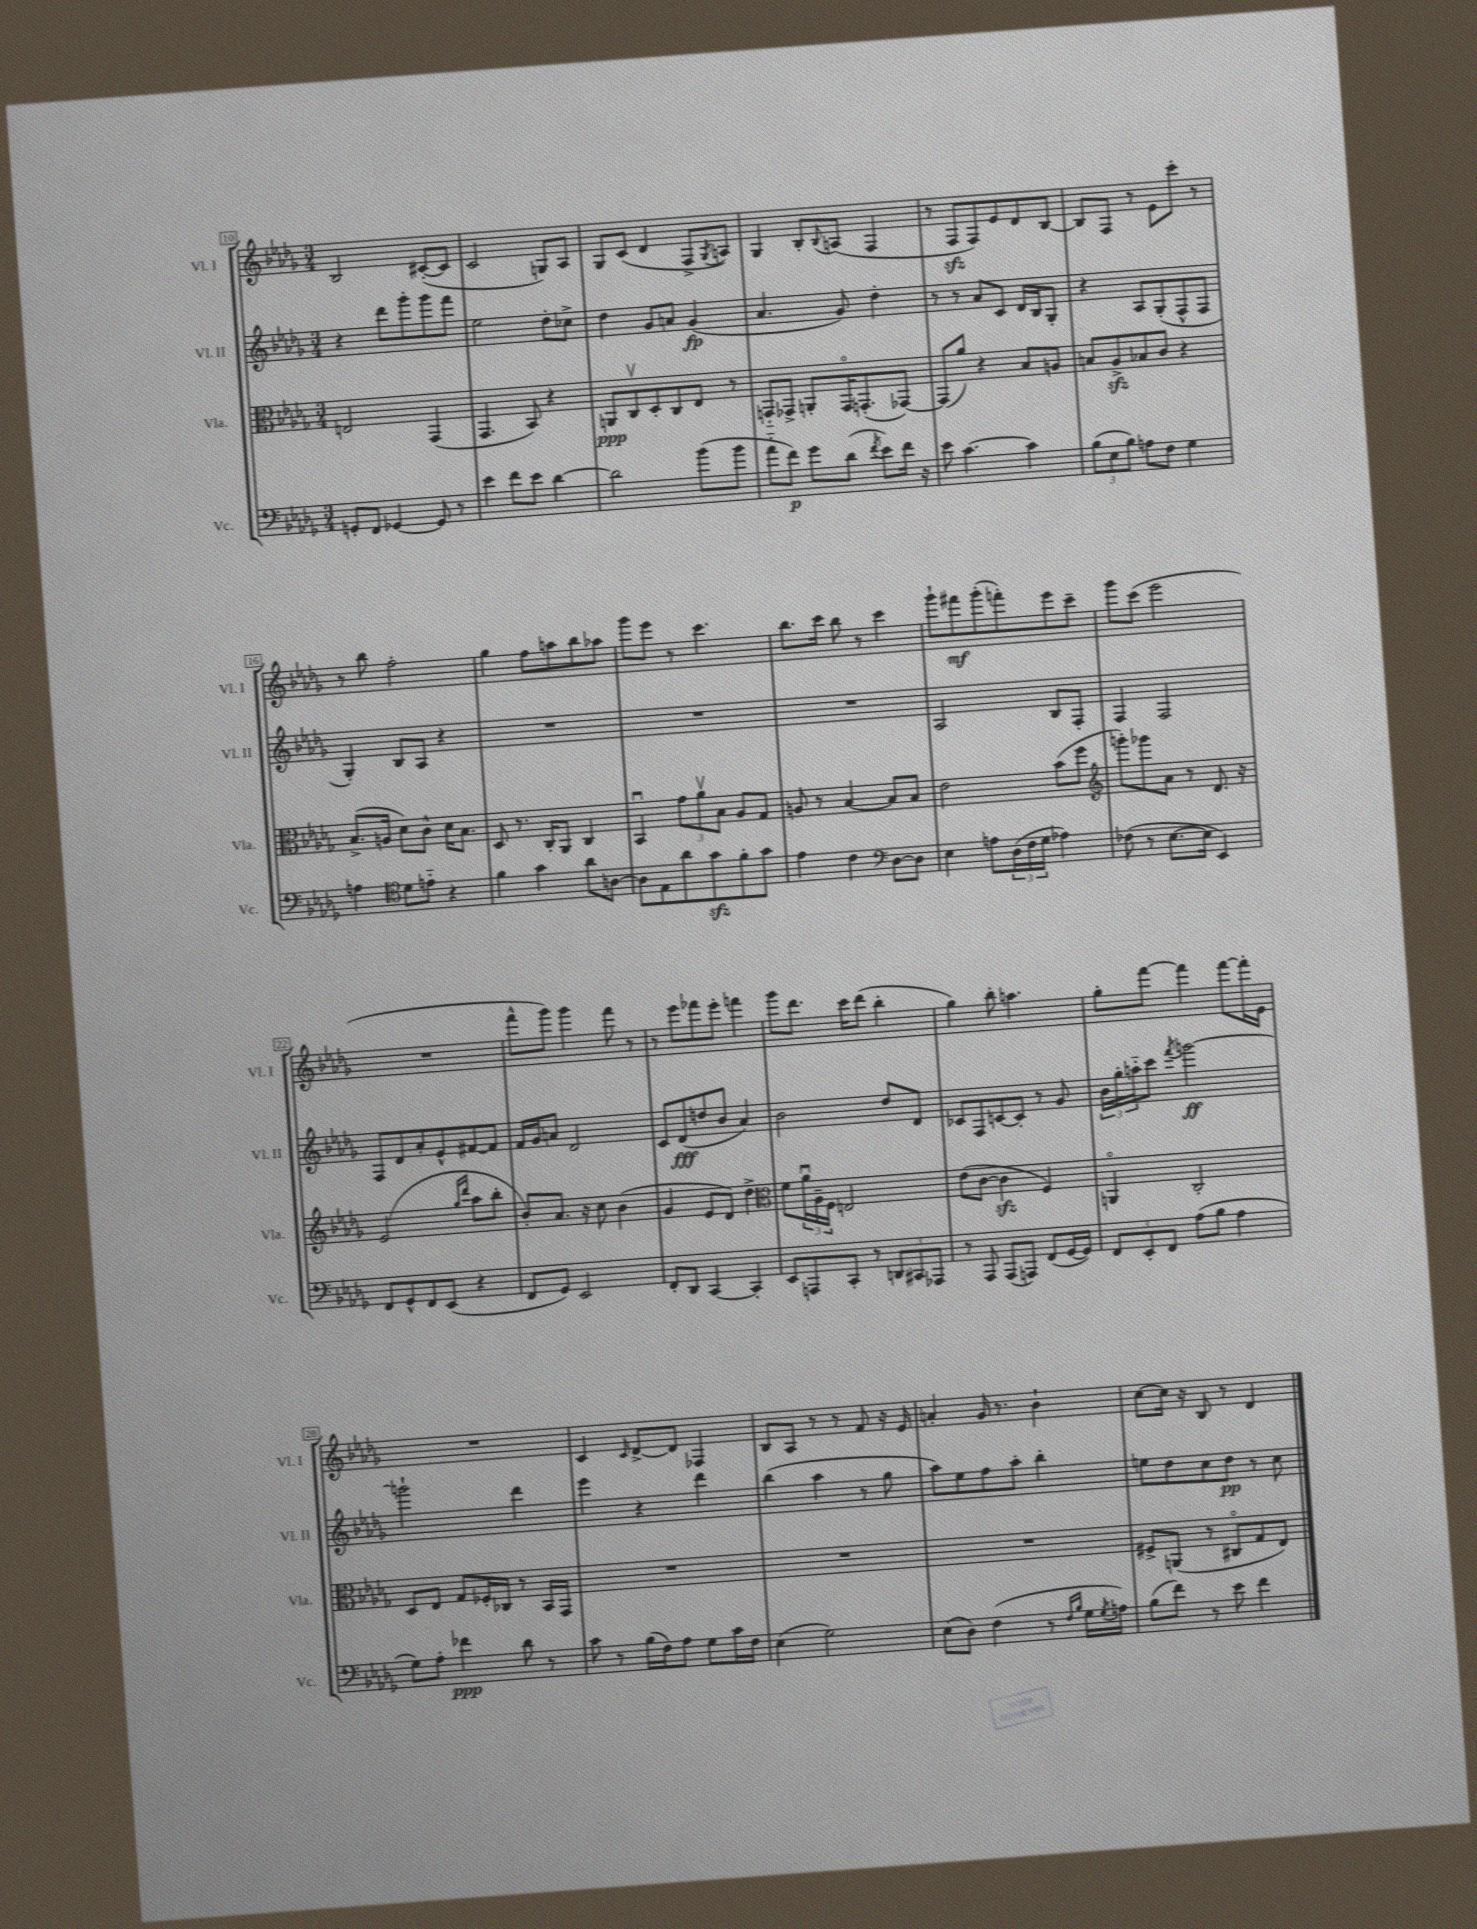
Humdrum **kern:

**kern	**dynam	**kern	**dynam	**kern	**dynam	**kern	**dynam
*part4	*part4	*part3	*part3	*part2	*part2	*part1	*part1
*staff4	*staff4	*staff3	*staff3	*staff2	*staff2	*staff1	*staff1
*I"Vc.	*	*I"Vla.	*	*I"Vl. II	*	*I"Vl. I	*
*I'Vc.	*	*I'Vla.	*	*I'Vl. II	*	*I'Vl. I	*
*clefF4	*	*clefC3	*	*clefG2	*	*clefG2	*
*k[b-e-a-d-g-]	*	*k[b-e-a-d-g-]	*	*k[b-e-a-d-g-]	*	*k[b-e-a-d-g-]	*
*M3/4	*	*M3/4	*	*M3/4	*	*M3/4	*
=10	=10	=10	=10	=10	=10	=10	=10
8GGn'/L	.	2En/	.	4r	.	2B-/	.
8FF/J	.	.	.	.	.	.	.
[4GG-X/	.	.	.	8ddd-\L	.	.	.
.	.	.	.	8ggg-'\	.	.	.
8GG-/]	.	(4GG-/	.	8ggg-\	.	([8c#X'/L	.
8r	.	.	.	8fff\J	.	8c#/J]	.
=11	=11	=11	=11	=11	=11	=11	=11
4e-\	.	4.GG-/	.	2ee-\	.	2c/	.
8f\L	.	.	.	.	.	.	.
8e-\J	.	8BB-/)	.	.	.	.	.
[4d-\	.	4r	.	8dd-'\L	.	8Gn/L)	.
.	.	.	.	8cc-X^\J	.	8A-/J	.
=12	=12	=12	=12	=12	=12	=12	=12
2d-\]	.	8AAn/L	ppp	4dd-\	.	8G-/L	.
.	.	8Cv/	.	.	.	(8c/J	.
.	.	8D-'/	.	8g-/L	.	4d-/	.
.	.	8C/	.	8an/J	.	.	.
(8b-\L	.	8E-/J	.	(4g-/	fp	8F^/L	.
.	.	.	.	.	.	8qG-/	.
8b-\J	.	8r	.	.	.	8An/J)	.
=13	=13	=13	=13	=13	=13	=13	=13
8a-\L	.	8GGn/L	.	4.a-/	.	4G-/	.
8f\J)	p	8GG-X^/J	.	.	.	.	.
8g-\L	.	8AAn'/L	.	.	.	8B-'/L	.
.	.	.	.	.	.	8qqB-/	.
(8d-\J	.	16GG-/K	.	8g-/)	.	(8An/J	.
.	.	(8.GGn'/	.	.	.	.	.
8qf/	.	.	.	.	.	.	.
8e-\L)	.	.	.	4dd-'\	.	4F/	.
16f\Jk	.	[8GG-X/J)	.	.	.	.	.
16r	.	.	.	.	.	.	.
=14	=14	=14	=14	=14	=14	=14	=14
8e-\	.	(8GG-/L]	.	8r	.	8r	.
[4.c\	.	8a-/J)	.	8r	.	8Fzz/L	.
.	.	4r	.	8a-/L	.	8F/)	.
.	.	.	.	8c/J	.	8e-/	.
4c\]	.	8B-/L	.	16d-/LL	.	8d-/	.
.	.	.	.	16B-/J	.	.	.
.	.	8An/J	.	8G-'/J	.	[8B-/J	.
=15	=15	=15	=15	=15	=15	=15	=15
(12B-\L	.	8Bn/L	.	4r	.	8B-/L]	.
12E-\	.	.	.	.	.	.	.
.	.	8A-zz^/	.	.	.	8F/J	.
12B-\J)	.	.	.	.	.	.	.
8An\L	.	8B-X/	.	8A-/L	.	8r	.
8F\J	.	8c/J	.	(8G-'/	.	8e-\L	.
4G-\	.	4r	.	8F^^/	.	8ccc'\J	.
.	.	.	.	8F/J	.	8r	.
!!LO:LB:g=z
=16	=16	=16	=16	=16	=16	=16	=16
4An\	.	(8.B-^/L	.	4G-'/)	.	8r	.
.	.	.	.	.	.	8bb-\	.
.	.	16An/Jk	.	.	.	.	.
*clefC4	*	*	*	*	*	*	*
8d-\L	.	8d-\L)	.	8B-/L	.	2ff'\	.
8en\J	.	8c^^\J	.	8A-/J	.	.	.
4r	.	16d-\KL	.	4r	.	.	.
.	.	8.B-\J	.	.	.	.	.
=17	=17	=17	=17	=17	=17	=17	=17
4f\	.	8D-/	.	2.r	.	4gg-\	.
.	.	8.r	.	.	.	.	.
4g-\	.	.	.	.	.	8ff\L	.
.	.	16C'/KL	.	.	.	.	.
.	.	8AA-/J	.	.	.	8aan\	.
8a-\L	.	4C/	.	.	.	8bb-\	.
[8An\J	.	.	.	.	.	8aa-X\J	.
=18	=18	=18	=18	=18	=18	=18	=18
8A\L]	.	4BB-u/	.	2.r	.	8ggg-\L	.
8E-\	.	.	.	.	.	8eee-\J	.
8a-\	.	12g-\L	.	.	.	8r	.
.	.	12a-v\	.	.	.	.	.
8g-zz\	.	.	.	.	.	4.ccc\	.
.	.	12B-\J	.	.	.	.	.
8f'\	.	8A-/L	.	.	.	.	.
8g-\J	.	8G-/J	.	.	.	.	.
=19	=19	=19	=19	=19	=19	=19	=19
4e-\	.	8An/	.	2.r	.	8.bb-\L	.
.	.	8r	.	.	.	.	.
.	.	.	.	.	.	16ccc\Jk	.
4c\	.	[4B-/	.	.	.	8bb-\	.
.	.	.	.	.	.	8r	.
*clefF4	*	*	*	*	*	*	*
[8D-\L	.	8B-/L]	.	.	.	4ccc\	.
8D-\J]	.	8B-/J	.	.	.	.	.
=20	=20	=20	=20	=20	=20	=20	=20
4E-\	.	2e-\	.	2A-/	.	8ggg-`\L	.
.	.	.	.	.	.	8fff#X\	mf
8An\L	.	.	.	.	.	(8ggg-'\	.
(24D-\L	.	.	.	.	.	8fffn'\)	.
24F\	.	.	.	.	.	.	.
24G-\JJ	.	.	.	.	.	.	.
4A-X\)	.	(8b-\L	.	8B-/L	.	8eee-\	.
.	.	8ff\J	.	8F'/J	.	8ccc~\J	.
=21	=21	=21	=21	=21	=21	=21	=21
*	*	*clefG2	*	*	*	*	*
(8F-X\	.	8gggn'\L)	.	4F/	.	8ggg-\L	.
8r	.	8ggg-X\	.	.	.	(8ccc\J	.
[8.E-\L	.	8a-\J	.	2F/	.	2eee-\	.
.	.	8r	.	.	.	.	.
16E-\Jk]	.	.	.	.	.	.	.
4EE-/)	.	8.d-/	.	.	.	.	.
.	.	16r	.	.	.	.	.
!!LO:LB:g=z
=22	=22	=22	=22	=22	=22	=22	=22
8FF/L	.	(2e-/	.	8F/L	.	2.r	.
8GG-^^/	.	.	.	8d-/	.	.	.
8FF/	.	.	.	8a-'/	.	.	.
(8EE-/J	.	.	.	8e-^^/	.	.	.
.	.	16qqgg-/LL	.	.	.	.	.
.	.	16qqddd-/JJ	.	.	.	.	.
4r	.	8aa-\L	.	[8f#X/	.	.	.
.	.	8bb-'\J	.	8f#/J]	.	.	.
=23	=23	=23	=23	=23	=23	=23	=23
8FF/L	.	8b-'/L)	.	16f/LL	.	8fff^^\L	.
.	.	.	.	16g-/J	.	.	.
8GG-/J)	.	8.a-/J	.	8an/J	.	8ggg-\J)	.
2EE-/	.	.	.	2d-/	.	4ggg-\	.
.	.	16r	.	.	.	.	.
.	.	8cc\	.	.	.	.	.
.	.	(4b-\	.	.	.	8fff\	.
.	.	.	.	.	.	8r	.
=24	=24	=24	=24	=24	=24	=24	=24
8FF'/L	.	4g-/	.	8c/L	.	8r	.
8DD-/J	.	.	.	(8d-/	fff	8eee-\L	.
[4CC/	.	8e-/L	.	8ddn/	.	8fff-X\	.
.	.	8d-/J)	.	8b-/J	.	8eee-'\J	.
4CC'/]	.	4dd-^\	.	4a-/)	.	4fffn\	.
=25	=25	=25	=25	=25	=25	=25	=25
*	*	*clefC3	*	*	*	*	*
8EE-/L	.	8f\L	.	2b-\	.	8ggg-\L	.
8AAAn/	.	24a-u\L	.	.	.	8.ddd-\J	.
.	.	24A-~\	.	.	.	.	.
.	.	24F\JJ	.	.	.	.	.
8CC'/J	.	2En/	.	.	.	.	.
.	.	.	.	.	.	16ccc\KL	.
8r	.	.	.	.	.	(8ddd-\J	.
12DDn/L	.	.	.	8dd-/L	.	4bb-'\	.
12CC#X/	.	.	.	.	.	.	.
.	.	.	.	8d-/J	.	.	.
12AAA-X/J	.	.	.	.	.	.	.
=26	=26	=26	=26	=26	=26	=26	=26
8r	.	(8e-\L	.	8c-X/L	.	4gg-\)	.
8AAA-/	.	[8c\J	.	8F/	.	.	.
(8AAA-/L	.	4czz\]	.	[8cn/	.	8bb-'\	.
8AAAn/J)	.	.	.	8c'/J]	.	4.aan\	.
(8FF/L	.	4F/)	.	8r	.	.	.
[16GG-/L	.	.	.	8g-/	.	.	.
16GG-/JJ])	.	.	.	.	.	.	.
=27	=27	=27	=27	=27	=27	=27	=27
12FF/L	.	4AAn/	.	24b-\LL	.	8gg-'\L	.
.	.	.	.	24gg-'\	.	.	.
12EE-'/	.	.	.	24aan\J	.	.	.
.	.	.	.	8ccc\J	.	[8fff\J	.
12FF/J	.	.	.	.	.	.	.
.	.	.	.	8qfff/	.	.	.
(8A-\L	.	2C'/	.	[2gggn\	ff	4fff\]	.
8B-\J	.	.	.	.	.	.	.
4A-\	.	.	.	.	.	[8fff\L	.
.	.	.	.	.	.	16fff'\L]	.
.	.	.	.	.	.	16e-\JJ	.
!!LO:LB:g=z
=28	=28	=28	=28	=28	=28	=28	=28
8G-\L)	.	8D-/L	.	2gggn`\]	.	2.r	.
8A-'\J	.	8E-/J	.	.	.	.	.
4f-X\	ppp	8G-/L	.	.	.	.	.
.	.	16F-X'/L	.	.	.	.	.
.	.	16C-X/JJ	.	.	.	.	.
8d-\	.	8r	.	4ddd-\	.	.	.
8r	.	16BB-/LL	.	.	.	.	.
.	.	16GG-/JJ	.	.	.	.	.
=29	=29	=29	=29	=29	=29	=29	=29
8c\	.	2.r	.	4eee-\	.	4c/	.
8r	.	.	.	.	.	.	.
.	.	.	.	.	.	16qqc/	.
(16B-\LL	.	.	.	4r	.	[8d-^/L	.
16F\J)	.	.	.	.	.	.	.
8A-\J	.	.	.	.	.	8d-/J]	.
8G-\L	.	.	.	4ddd-\	.	4F-X/	.
16c\L	.	.	.	.	.	.	.
16F\JJ	.	.	.	.	.	.	.
=30	=30	=30	=30	=30	=30	=30	=30
(4E-\	.	2.r	.	(4bb-\	.	8B-/L	.
.	.	.	.	.	.	8A-/J	.
2G-\)	.	.	.	4aa-\	.	8r	.
.	.	.	.	.	.	8r	.
.	.	.	.	8r	.	8f/	.
.	.	.	.	8gg-\	.	16r	.
.	.	.	.	.	.	16e-/	.
=31	=31	=31	=31	=31	=31	=31	=31
(8E-\L	.	2.r	.	8aa-\L)	.	4an'/	.
8D-\J)	.	.	.	8ee-\	.	.	.
(4F\	.	.	.	8ff\	.	16g-/	.
.	.	.	.	.	.	8.r	.
.	.	.	.	8aa-'\J	.	.	.
8r	.	.	.	4bb-'\	.	4b-`\	.
16qqF/LL	.	.	.	.	.	.	.
16qqB-/JJ	.	.	.	.	.	.	.
16G-\LL	.	.	.	.	.	.	.
8qG-/	.	.	.	.	.	.	.
16An\JJ)	.	.	.	.	.	.	.
=32	=32	=32	=32	=32	=32	=32	=32
(8B-\L	.	8F#X^/L	.	8een\L	.	[8cc\L	.
8f\J)	.	(8AAn/J	.	8dd-\	.	16cc\Jk]	.
.	.	.	.	.	.	16r	.
8r	.	8r	.	8cc\	.	8B-/	.
8e-\	.	8C#X/L	.	8dd-\J	pp	8r	.
4f\	.	8G-/	.	8r	.	4d-/	.
.	.	8E-/J)	.	8cc\	.	.	.
==	==	==	==	==	==	==	==
*-	*-	*-	*-	*-	*-	*-	*-
